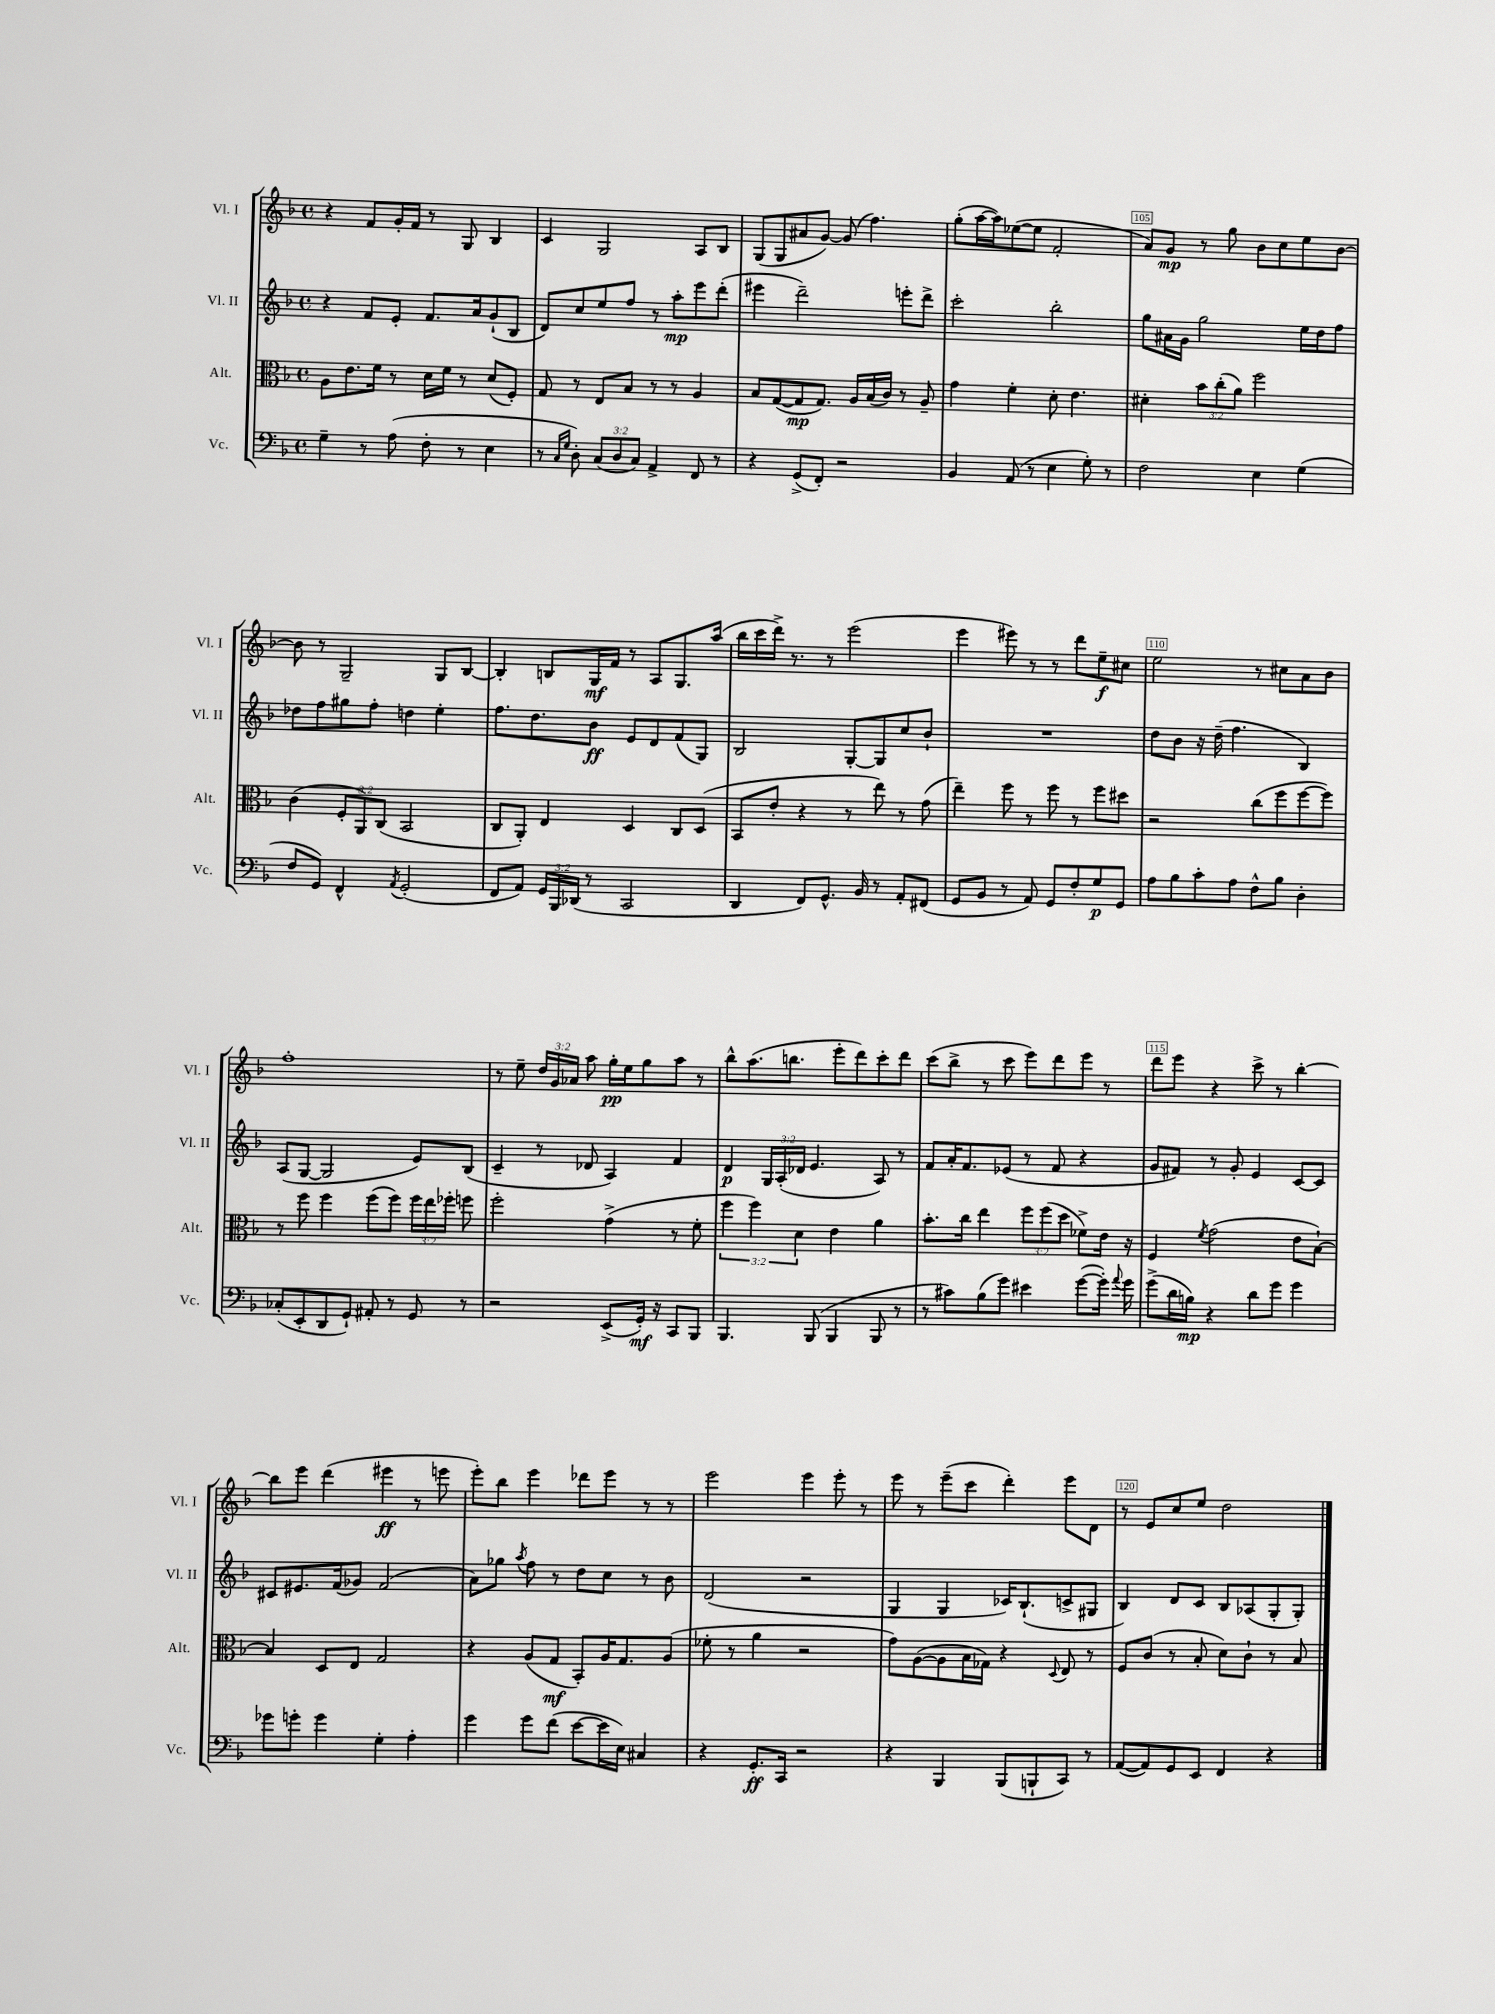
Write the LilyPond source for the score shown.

<<
\new StaffGroup <<
\new Staff = "s0" \with { instrumentName = "Vl. I" shortInstrumentName = "Vl. I" } {
    \clef treble \key f \major \defaultTimeSignature \time 4/4 \override Staff.TupletNumber.text = #tuplet-number::calc-fraction-text
    \autoBeamOff r4 f'8[ g'16-. f'16] r8 g8 bes4 |
    c'4 g2 a8[ bes8] |
    g8[( g8 ais'8 g'8]~) g'8( f''4.) |
    g''8[-.( a''16~ a''16) ees''8~( ees''8] f'2-. |
    a'8[) g'8]\mp r8 g''8 bes'8[ c''8 e''8 bes'8]~ |
    bes'8 r8 g2-- g8[ bes8]~ |
    bes4-. b8[ g16\mf f'16] r8 a8[ g8. a''16]( |
    bes''16[ c'''16 d'''16]->) r8. r8 e'''2( |
    e'''4 eis'''8) r8 r8 d'''8[ e''8--\f cis''8] |
    e''2 r8 cis''8[ a'8 bes'8] |
    f''1-. |
    r8 e''8-- \tuplet 3/2 { d''16[ g'16 aes'16] } a''8 g''16[-.\pp e''16 g''8 a''8] r8 |
    bes''8[-^ a''8.( b''8.] e'''8[-. d'''8) c'''8-. d'''8] |
    c'''8[( bes''8]-> r8 c'''8 e'''8[) d'''8 e'''8] r8 |
    d'''8[ e'''8] r4 c'''8-> r8 bes''4~-. |
    bes''8[ e'''8] d'''4( eis'''4\ff r8 e'''8 |
    e'''8[-.) bes''8] e'''4 des'''8[ e'''8] r8 r8 |
    e'''2 e'''4 e'''8-. r8 |
    e'''8 r8 e'''8[--( c'''8] d'''4-.) e'''8[ d'8] |
    r8 e'8[ c''8 e''8] d''2 \bar "|." |
}
\new Staff = "s1" \with { instrumentName = "Vl. II" shortInstrumentName = "Vl. II" } {
    \clef treble \key f \major \defaultTimeSignature \time 4/4 \override Staff.TupletNumber.text = #tuplet-number::calc-fraction-text
    \autoBeamOff r4 f'8[ e'8]-. f'8.[ a'16 g'8-!( bes8] |
    d'8[) c''8 e''8 f''8] r8 a''8[-.\mp e'''8 d'''8]-.( |
    eis'''4 d'''2--) e'''8[-. d'''8]-> |
    c'''2-. bes''2-. |
    g''8[ ais'16 g'16] g''2 e''16[ d''16 f''8] |
    des''8[ f''8 gis''8 f''8]-. d''4 e''4-. |
    f''8.[ d''8. bes'8]\ff e'8[ d'8 f'8( g8]) |
    bes2 g8[~-. g8 c''8 bes'8]-! |
    R1 |
    d''8[ bes'8] r16 d''16--( f''4. bes4) |
    a8[( g8]~ g2 e'8[) bes8]( |
    c'4-- r8 des'8 a4) f'4 |
    d'4\p \tuplet 3/2 { g16[ a16-.( des'16] } e'4. a8) r8 |
    f'8[ a'16-. f'8. ees'8]( r8 f'8 r4 |
    g'8[ fis'8]) r8 g'8-. e'4 c'8[~ c'8] |
    cis'8[ eis'8. f'16( ges'8]) f'2( |
    a'8[) ges''8] \acciaccatura { a''8 } f''8 r8 d''8[ c''8] r8 bes'8 |
    d'2( r2 |
    g4 g4 ces'16[) bes8.-!( c'8-> gis8] |
    bes4) d'8[ c'8] bes8[ aes8( g8-. g8]-.) \bar "|." |
}
\new Staff = "s2" \with { instrumentName = "Alt." shortInstrumentName = "Alt." } {
    \clef alto \key f \major \defaultTimeSignature \time 4/4 \override Staff.TupletNumber.text = #tuplet-number::calc-fraction-text
    \autoBeamOff a8[ e'8. f'16] r8 d'16[ f'16] r8 d'8[( f8]-.) |
    g8 r8 e8[ bes8] r8 r8 a4 |
    bes8[ g8~( g8\mp g8.]) a16[ bes16( c'16]) r8 a8-- |
    g'4 f'4-. d'8-. e'4. |
    dis'4-. \tuplet 3/2 { bes'8[ c''8-.( a'8]) } f''2 |
    c'4( \tuplet 3/2 { f8[-. a,8) c8]( } bes,2 |
    c8[ a,8]-.) e4 d4 c8[ d8]( |
    bes,8[ e'8]-. r4 r8 e''8) r8 g'8( |
    e''4--) f''8 r8 f''8 r8 f''8[ dis''8] |
    r2 c''8[( f''8 f''8~ f''8]) |
    r8 f''8 f''4 f''8[( f''8]) \tuplet 3/2 { f''16[ e''16 fes''16]-. } f''8 |
    f''2-. g'4->( r8 f'8-. |
    \tuplet 3/2 { f''4 f''4) d'4 } e'4 a'4 |
    bes'8.[-. c''16] e''4 \tuplet 3/2 { f''8[ f''8( d''8] } fes'8[->) e'16] r16 |
    f4 \acciaccatura { f'8 } g'2( e'8[ bes8]~-!) |
    bes4 d8[ e8] g2 |
    r4 a8[( g8]\mf bes,8[-.) a16 g8. a8]( |
    fes'8-. r8 a'4 r2 |
    g'8[) a8~( a8 bes16 ges16]) r4 \appoggiatura { d8 } e8 r8 |
    f8[ c'8]( r8 bes8-. d'8[) c'8]-! r8 bes8 \bar "|." |
}
\new Staff = "s3" \with { instrumentName = "Vc." shortInstrumentName = "Vc." } {
    \clef bass \key f \major \defaultTimeSignature \time 4/4 \override Staff.TupletNumber.text = #tuplet-number::calc-fraction-text
    \autoBeamOff g4-- r8 a8( f8-. r8 e4 |
    r8 \grace { c16[ g16] } d8-.) \tuplet 3/2 { c8[( d8 c8]) } a,4-> f,8 r8 |
    r4 g,8[->( f,8]-.) r2 |
    bes,4 a,8( r8 e4 g8-.) r8 |
    f2 e4 g4( |
    f8[ g,8]) f,4-^ \acciaccatura { a,8 } g,2-.( |
    f,8[ a,8]) \tuplet 3/2 { g,16[ bes,,16 des,16]( } r8 c,2 |
    d,4 f,8[) g,8.]-^ bes,16 r8 a,8[-. fis,8]( |
    g,8[ bes,8] r8 a,8) g,8[ f8-. g8\p g,8] |
    a8[ bes8 c'8-. a8] f8[-^ bes8] d4-. |
    ces8[-.( e,8-. d,8 g,8]-!) ais,8-. r8 g,8 r8 |
    r2 e,8[->( g,16]-.\mf) r16 c,8[ bes,,8] |
    bes,,4. bes,,8( bes,,4 bes,,8 r8 |
    r8 cis'8[) bes8( g'8]) eis'4 g'8[~( g'16]-.) \appoggiatura { a'8 } g'16 |
    g'8[->( d'16 b16]\mp) r4 d'8[ g'8] g'4 |
    ges'8[ g'8]-. g'4 g4-. a4-. |
    g'4 g'8[ f'8]( e'8[~ e'16 e16]) cis4 |
    r4 g,8.[-.\ff c,16] r2 |
    r4 bes,,4 bes,,8[( b,,8-! c,8]) r8 |
    a,8[~( a,8) g,8 e,8] f,4 r4 \bar "|." |
}
>>
>>
\layout { \context { \Score currentBarNumber = #101 \override BarNumber.break-visibility = ##(#f #t #t) barNumberVisibility = #(every-nth-bar-number-visible 5) \override BarNumber.stencil = #(make-stencil-boxer 0.1 0.3 ly:text-interface::print) } }
